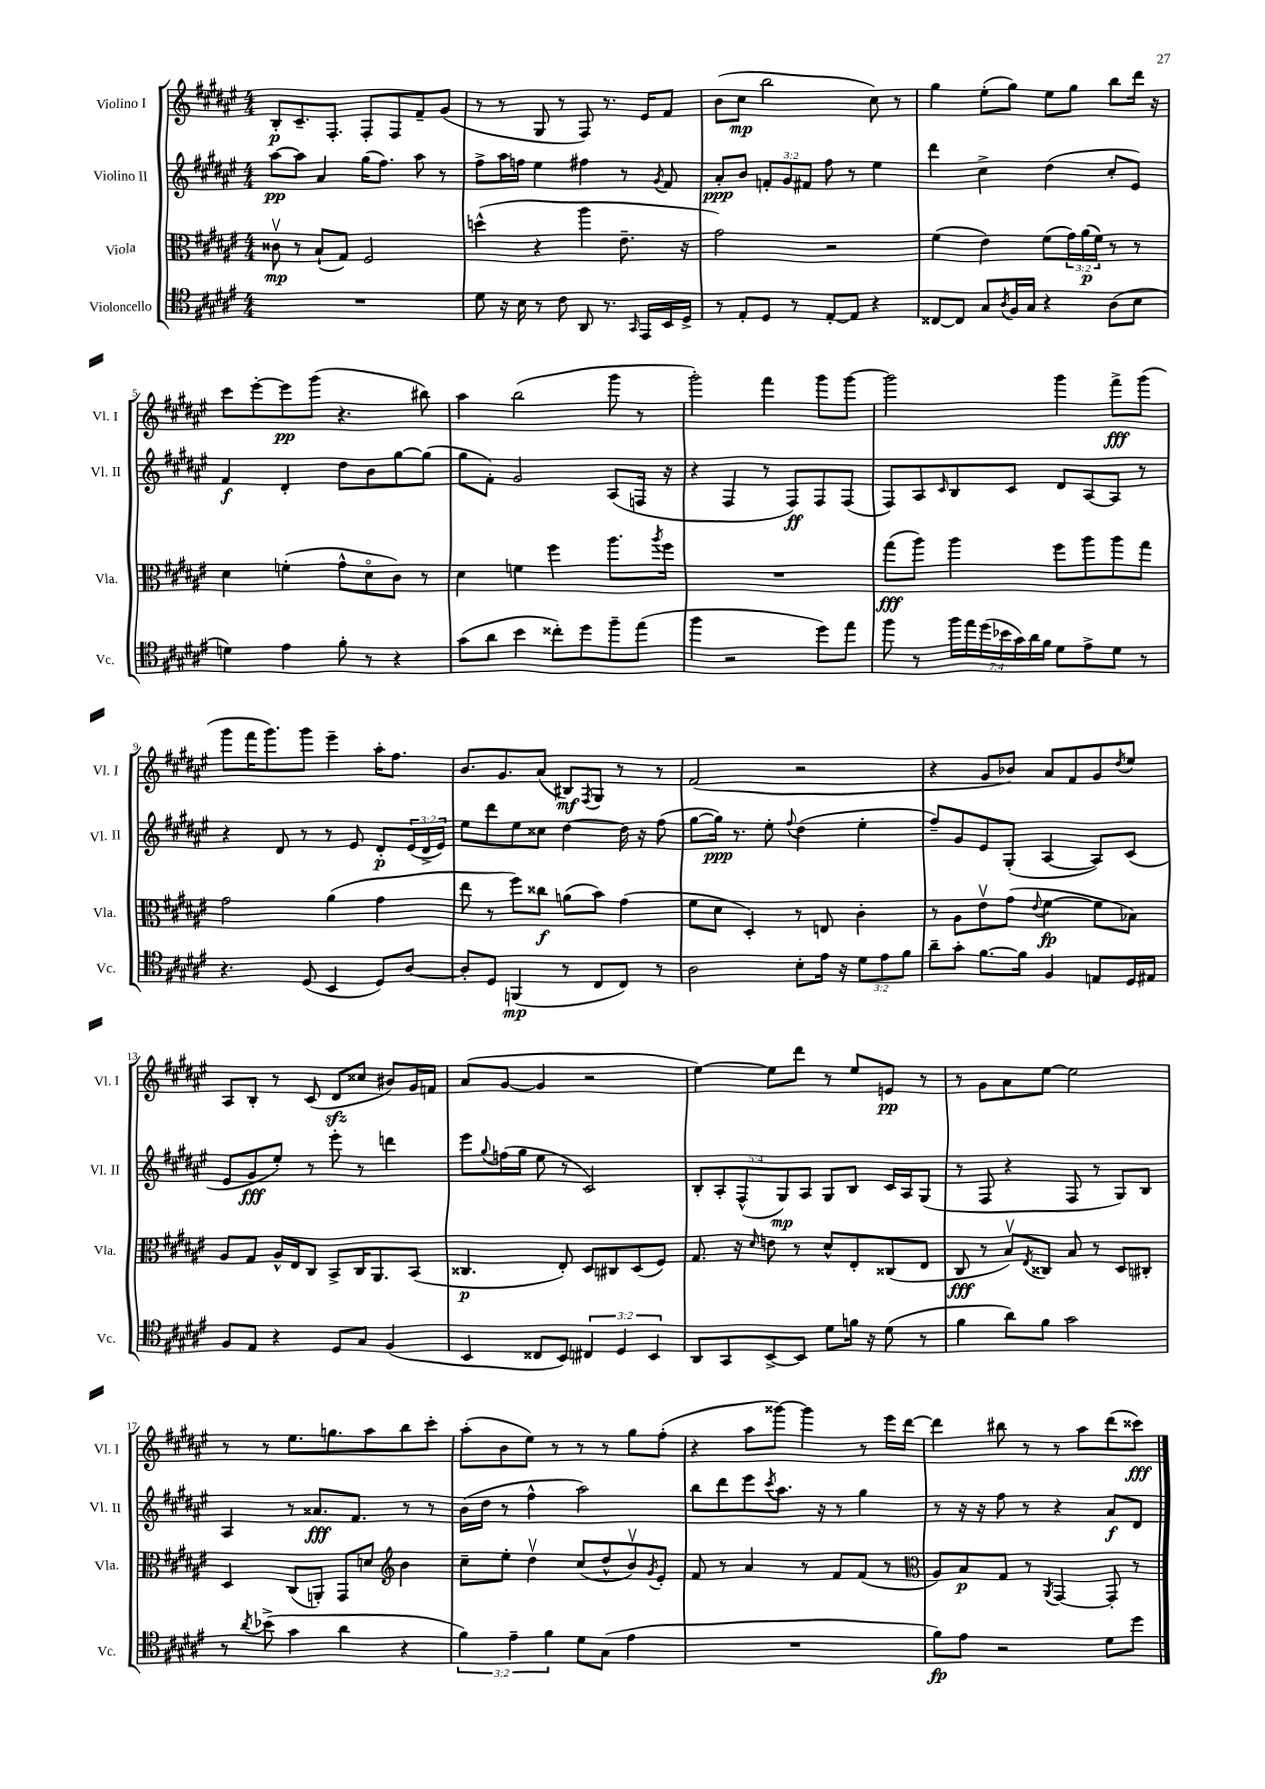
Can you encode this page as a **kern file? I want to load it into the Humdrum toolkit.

**kern	**kern	**kern	**kern
*staff4	*staff3	*staff2	*staff1
*clefC4	*clefC3	*clefG2	*clefG2
*k[f#c#g#d#a#e#]	*k[f#c#g#d#a#e#]	*k[f#c#g#d#a#e#]	*k[f#c#g#d#a#e#]
*M4/4	*M4/4	*M4/4	*M4/4
1r	8c##v\	[8aa#\L	8B'/L
.	8r	8aa#\]J	8.c#~/
.	(8B`/L	4a#/	.
.	.	.	8.F#'/J
.	8G#/J)	.	.
.	2F#/	(16gg#\LK	8F#'/L
.	.	8.ff#\J)	.
.	.	.	8F#/
.	.	8aa#\	8f#~/
.	.	8r	(8g#/J
=	=	=	=
8d#\	(4dd^^\	8ff#^\L	8r
16r	.	16aa#\L	8r
16B\	.	16ff\JJ	.
8r	4r	4ee#\	8G#/
8c#\	.	.	8r
8AA#/	4aa#\	4ff#\	8F#/)
8.r	.	.	8.r
.	8.e#~\	8r	.
16qqGG#/	.	.	.
16EE#/LL	.	.	16e#/LK
.	.	8qg#/	.
16BB/	.	8f#/	8f#/J
16D#^/JJ	16r	.	.
=	=	=	=
8r	2g#\)	8a#'/L	(8b\L
8E#'/L	.	8b/J	8cc#\J
8D#/J	.	12f'/L	2bb\
.	.	12g#/	.
8r	.	.	.
.	.	12f#/J	.
[8E#'/L	2r	8ff#\	.
8E#/]J	.	8r	.
4r	.	4ee#\	8cc#\)
.	.	.	8r
=	=	=	=
[8C##/L	(4f#\	4ddd#\	4gg#\
8C##/]J	.	.	.
8G#/L	4e#\)	4cc#^\	(8ee#'\L
8qA#/	.	.	.
16F#/L	.	.	8gg#\J)
16G#/JJ	.	.	.
4r	(8f#\L	(4dd#\	8ee#\L
.	24g#\L)	.	8gg#\J
.	(24a#\	.	.
.	24f#\JJ)	.	.
(8A#\L	8r	8cc#'/L	8bb\L
8B\J	8r	8e#/J)	16ddd#\Jk
.	.	.	16r
=	=	=	=
4d\)	4d#\	4f#/	8ccc#\L
.	.	.	[8eee#'\
4e#\	(4f'\	4d#'/	8eee#\]
.	.	.	(8ggg#\J
8f#'\	8g#^^\L	8dd#\L	4.r
8r	8d#o\	8b\	.
4r	8c#\J)	[8gg#\	.
.	8r	(8gg#\]J	8bb#\)
=	=	=	=
(8g#\L	4d#\	8gg#\L	4aa#\
8a#\J	.	8f#'\J)	.
4b\	4f\	2g#/	(2bb\
8cc##'\L)	4ff#\	.	.
8dd#\	.	.	.
8ff#~\	8.aa#\L	(8A#/L	8ggg#\
(8ee#\J	.	16F/Jk	8r
.	8qaa#/	.	.
.	16ff#\Jk	16r	.
=	=	=	=
4ff#\	1r	4r	2ggg#'\)
2r	.	4F#/	.
.	.	8r	4fff#\
.	.	8F#/L)	.
8dd#\L)	.	8F#/	8ggg#\L
8ee#\J	.	(8F#/J	[8ggg#\J
=	=	=	=
8ff#\	(8gg#\L	8F#/L)	2ggg#\]
8r	8aa#\J)	8A#/	.
.	.	16qqc#/	.
28ff#\LL	4aa#\	8B/	.
28ee#\	.	.	.
(28dd#\	.	.	.
28b-\	.	.	.
.	.	8c#/J	.
28g#\)	.	.	.
28a#\	.	.	.
28f#\JJ	.	.	.
8d#\L	8ff#\L	8d#/L	4ggg#\
8e#^\	8aa#\	[8A#/	.
8d#\J	8aa#\	8A#/]J	8fff#^\L
8r	8gg#\J	8r	(8ggg#\J
=	=	=	=
4.r	2g#\	4r	8ggg#\L
.	.	.	16fff#\K
.	.	.	8.ggg#\)
.	.	8d#/	.
(8D#/	.	8r	8ggg#\J
4BB/	(4a#\	8r	4eee#~\
.	.	8e#/	.
8D#/L)	4g#\	8d#'/L	16aa#'\LK
.	.	.	8.ff#\J
[8A#/J	.	(24e#/L	.
.	.	24d#^/	.
.	.	24e#/JJ)	.
=	=	=	=
8A#'/]L	8ee#\	8ee#\L	8.b/L
8D#/J	8r	8ddd#\	.
.	.	.	8.g#/
(4FF/	8ff#\L)	8ee#\	.
.	8cc##\J	8cc##\J	(8a#/J
8r	(8a\L	[4dd#\	8B#/L)
.	.	.	8qF#/
8C#/L	8b\J)	.	8G#/J
8C#/J)	(4g#\	16dd#\]	8r
.	.	16r	.
8r	.	(8ff#\	8r
=	=	=	=
2A#\	8f#\L	[8gg#\L	(2f#/
.	8d#\J	16gg#\]Jk)	.
.	.	8.r	.
.	4D#'/)	.	.
.	.	8ee#'\	.
.	.	8qqff#/	.
8B'\L	8r	(4dd#\	2r
16e#\Jk	8E/	.	.
16r	.	.	.
12d#\L	4c#'\	4ee#'\	.
12e#\	.	.	.
12f#\J	.	.	.
=	=	=	=
8a#~\L	8r	8ff#~/L)	4r
8g#'\J	8A#\L	8g#/	.
[8.f#\L	8e#v\	8e#/	8g#/L
.	(8g#\J	(8G#'/J	8b-/J)
16f#\]Jk	.	.	.
.	8qqe#/	.	.
4F#/	[4f#\	[4A#/	8a#/L
.	.	.	8f#/
8E/L	8f#\]L	8A#/]L)	8g#/
.	.	.	8qdd#/
16D#/L	8B-\J)	(8c#/J	8ee#/J
16E#/JJ	.	.	.
=	=	=	=
8F#/L	8A#/L	8e#/L	8A#/L
8E#/J	8G#/J	8g#/	8B'/J
4r	16A#^^/LL	8ee#'/J)	8r
.	16E#/J	.	.
.	8C#/J	8r	(8c#/
8D#/L	8BB^/L	8eee#'\	8d#/L
8G#/J	16C#/K	8r	8cc##/J
.	8.AA#/	.	.
(4F#/	.	4ddd\	8b#/L)
.	(8BB/J	.	16g#/L
.	.	.	16f/JJ
=	=	=	=
4BB/	4.C##/	8eee#\L	(8a#/L
.	.	8qqgg#/	.
.	.	(16ff\L	[8g#/J
.	.	16gg#\JJ	.
8C##/L	.	8ee#\	4g#/]
8BB/J)	8E#'/)	8r	.
6C#/	8D#/L	2c#/)	2r
.	8C#/	.	.
6D#/	.	.	.
.	(8D#/	.	.
6BB/	.	.	.
.	8F#/J)	.	.
=	=	=	=
8AA#/L	8.G#/	10B'/L	[4ee#\)
.	.	10A#'/	.
8GG#/	.	.	.
.	16r	.	.
.	.	(10F#^^/	.
.	16qqd#/	.	.
[8BB^/	8e\	.	8ee#\]L
.	.	10G#/)	.
8BB/]J	8r	.	8ddd#\J
.	.	10A#/J	.
8d#\L	8d#^^/L	8G#/L	8r
16f\Jk	8E#'/	8B/J	8ee#/L
16r	.	.	.
(8d#\	(8C##/	16c#/LL	8e/J
.	.	16A#/J	.
8r	8E#/J	(8G#/J	8r
=	=	=	=
4f#\	8C#/	8r	8r
.	8r	8F#/	8g#\L
8a#\L)	8Bv/L)	4r	8a#\
.	8qE#/	.	.
8f#\J	8C##/J	.	[8ee#\J
2g#\	8B/	8F#/	2ee#\]
.	8r	8r	.
.	8D#/L	8G#/L)	.
.	8C#'/J	8B/J	.
=	=	=	=
8r	4D#/	4A#/	8r
8qa#/	.	.	.
(8b-^\	.	.	8r
4g#\	(8C#/L	8r	8.ee#\L
.	8AA'/J)	8.a##/L	.
.	.	.	8.gg\
4a#\	8GG#/L	.	.
.	.	8.f#/J	.
.	8d/J	.	8aa#\
*	*clefG2	*	*
4r	4b\	8r	8bb\
.	.	8r	8ccc#'\J
=	=	=	=
6f#\)	8cc#~\L	(16b\LL	(8aa#'\L
.	.	16dd#\JJ	.
.	8ee#'\J	8r	8b\
6e#~\	.	.	.
.	4dd#v\	4ff#^^\	8ee#\J)
6f#\	.	.	.
.	.	.	8r
8d#\L	(8cc#/L	2aa#\)	8r
(8G#\J	8dd#^^/	.	8r
4e#\	8bv/)	.	8gg#\L
.	8qg#/	.	.
.	8e#'/J	.	(8ff#'\J
=	=	=	=
1r	8f#/	8bb\L	4r
.	8r	8ddd#\	.
.	4a#/	8eee#\	8aa#\L
.	.	8qccc#/	.
.	.	8.aa#\J	[8ggg##\J)
.	8r	.	4ggg##\]
.	.	16r	.
.	8f#/L	8r	.
.	(8f#/J	4gg#\	8r
.	8r	.	16eee#\LL
.	.	.	[16ddd#\JJ
=	=	=	=
*	*clefC3	*	*
8f#\L)	8A#/L)	8r	4ddd#\]
8e#\J	8B/	16r	.
.	.	16r	.
2r	8G#/J	8ff#\	8bb#\
.	8r	8r	8r
.	8qAA#/	.	.
.	[4GG#/	4r	8r
.	.	.	8aa#\L
8d#\L	8GG#'/]	8a#/L	(8ddd#\
8dd#\J	8r	8d#/J	8ccc##\J)
==	==	==	==
*-	*-	*-	*-
